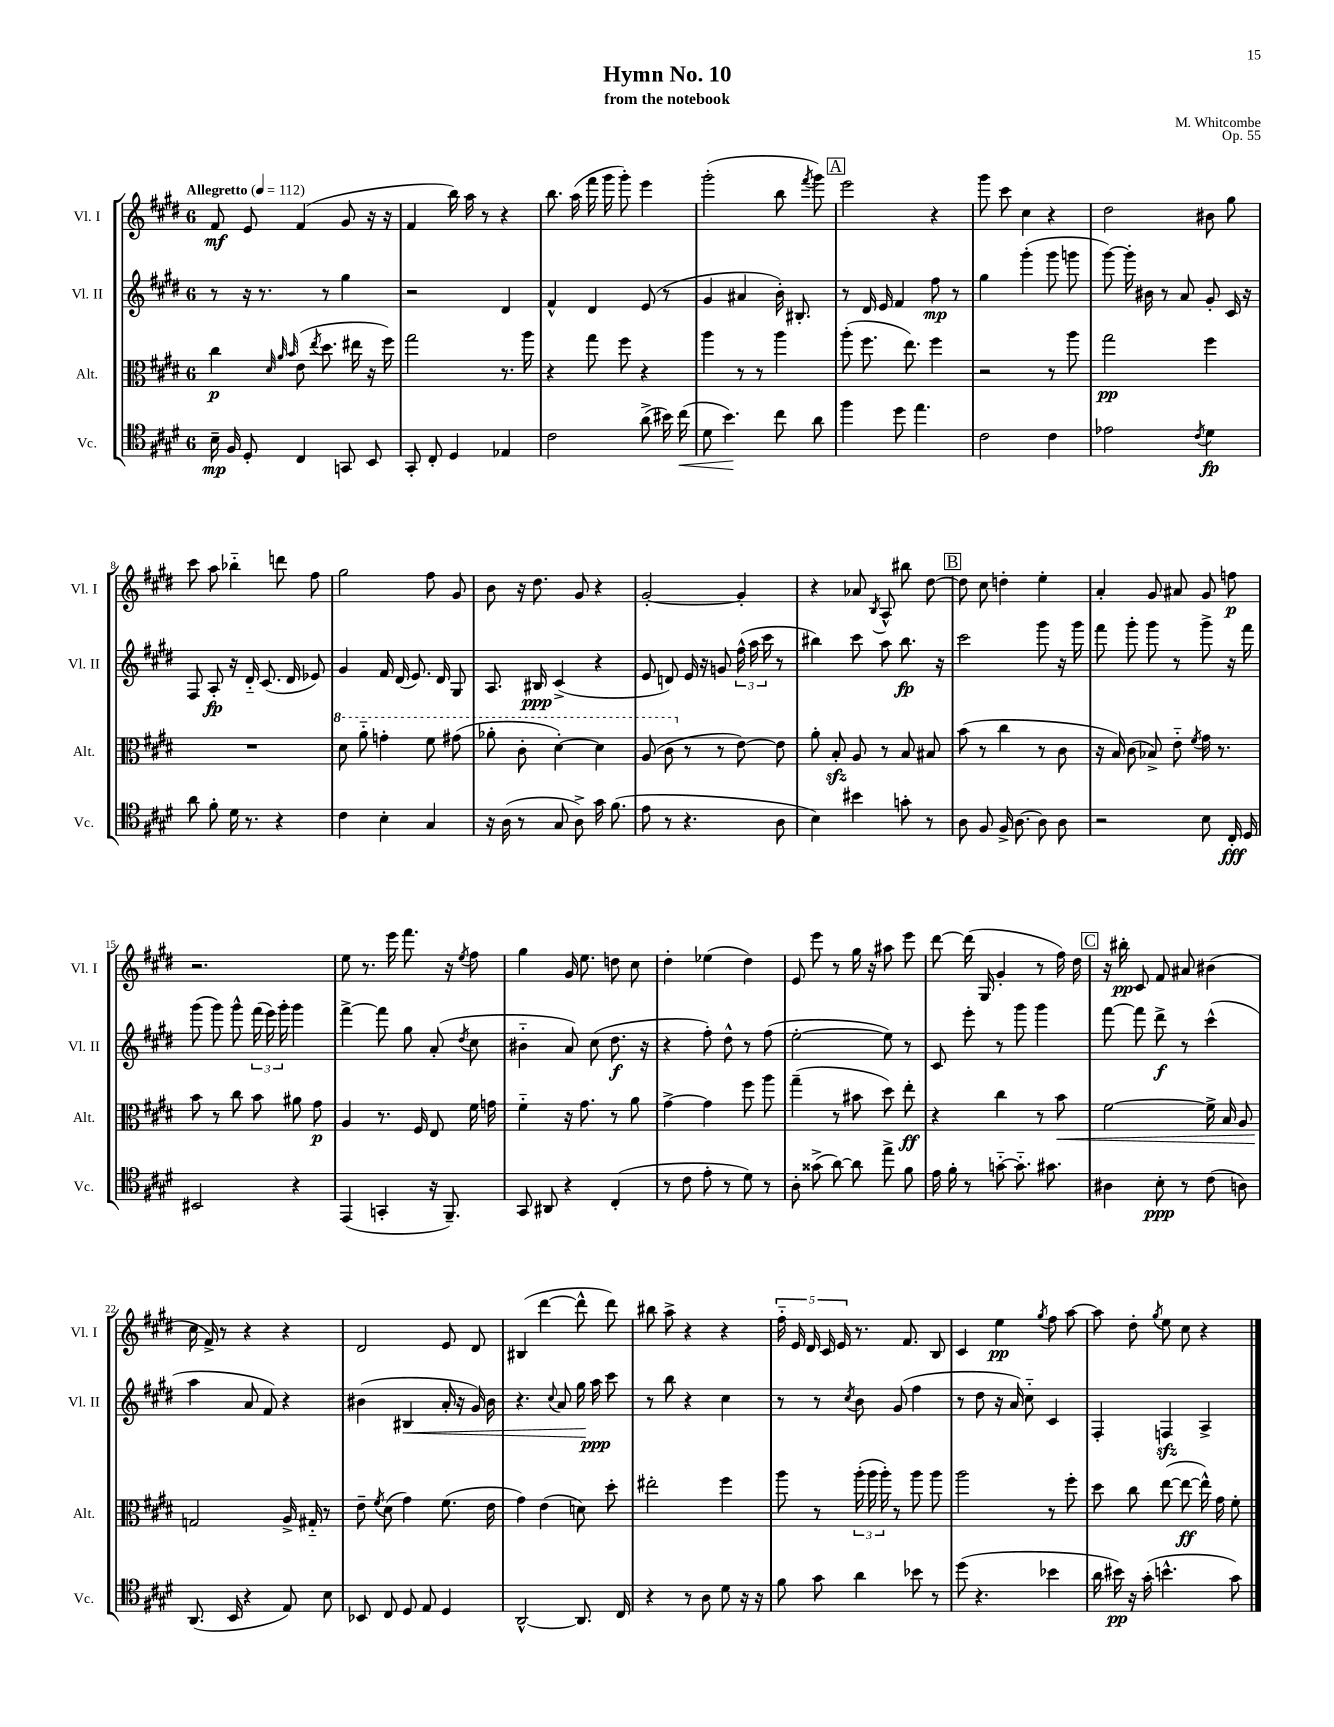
\header { title = "Hymn No. 10" composer = "M. Whitcombe" subtitle = "from the notebook" opus = "Op. 55" }
<<
\new StaffGroup <<
\new Staff = "s0" \with { instrumentName = "Vl. I" shortInstrumentName = "Vl. I" } {
    \clef treble \key e \major \once \override Staff.TimeSignature.style = #'single-digit \time 6/8 \tempo "Allegretto" 4 = 112
    \autoBeamOff fis'8\mf e'8 fis'4( gis'8 r16 r16 |
    fis'4 b''16) a''16 r8 r4 |
    b''8. a''16( fis'''16 gis'''16 gis'''8-.) e'''4 |
    gis'''2-.( b''8 \acciaccatura { fis'''8 } gis'''8) |
    \mark \markup { \box "A" } e'''2 r4 |
    gis'''8 cis'''8 cis''4 r4 |
    dis''2 bis'8 gis''8 |
    cis'''8 a''8 bes''4-_ d'''8 fis''8 |
    gis''2 fis''8 gis'8 |
    b'8 r16 dis''8. gis'8 r4 |
    gis'2~-. gis'4-. |
    r4 aes'8 \acciaccatura { b8 } a8-^ bis''8 dis''8~ |
    \mark \markup { \box "B" } dis''8 cis''8 d''4-. e''4-. |
    a'4-. gis'8 ais'8 gis'8 f''8\p |
    r2. |
    e''8 r8. e'''16 fis'''8. r16 \acciaccatura { e''8 } fis''8 |
    gis''4 gis'16 e''8. d''8 cis''8 |
    dis''4-. ees''4( dis''4) |
    e'8 e'''8 r8 gis''16 r16 ais''8 e'''8 |
    dis'''8~ dis'''16( gis16 gis'4-. r8 fis''16) dis''16 |
    \mark \markup { \box "C" } r16 bis''16-.\pp cis'8 fis'8 ais'8 bis'4( |
    cis''16 fis'16->) r8 r4 r4 |
    dis'2 e'8 dis'8 |
    bis4( dis'''4~ dis'''8-^ dis'''8) |
    bis''8 a''8-> r4 r4 |
    \tuplet 5/4 { fis''16-_ e'16 dis'16 cis'16 e'16 } r8. fis'8. b8 |
    cis'4 e''4\pp \acciaccatura { gis''8 } fis''8 a''8~ |
    a''8 dis''8-. \acciaccatura { gis''8 } e''8 cis''8 r4 \bar "|." |
}
\new Staff = "s1" \with { instrumentName = "Vl. II" shortInstrumentName = "Vl. II" } {
    \clef treble \key e \major \once \override Staff.TimeSignature.style = #'single-digit \time 6/8
    \autoBeamOff r8 r16 r8. r8 gis''4 |
    r2 dis'4 |
    fis'4-^ dis'4 e'8( r8 |
    gis'4 ais'4 b'16-.) bis8.-. |
    \mark \markup { \box "A" } r8 dis'16 e'16 fis'4 fis''8\mp r8 |
    gis''4 gis'''4-.( gis'''8 g'''8 |
    gis'''8~) gis'''16-. bis'16 r8 a'8 gis'8-. cis'16 r16 |
    fis8 a8-.\fp r16 dis'16-_ cis'8.( dis'16 ees'8) |
    gis'4 fis'16 dis'16( e'8.) dis'16 gis8 |
    a8. bis16\ppp cis'4->( r4 |
    e'8 d'8) e'16 r16 g'8 \tuplet 3/2 { fis''16-^( a''16 cis'''16 } r8 |
    bis''4) cis'''8 a''8 bis''8.\fp r16 |
    \mark \markup { \box "B" } cis'''2 gis'''8 r16 gis'''16 |
    fis'''8 gis'''8-. gis'''8 r8 gis'''8-> r16 fis'''16 |
    gis'''8( gis'''8) gis'''8-^ \tuplet 3/2 { fis'''16( e'''16) gis'''16-. } gis'''4 |
    fis'''4~-> fis'''8 gis''8 a'8-.( \acciaccatura { dis''8 } cis''8 |
    bis'4-_ a'8) cis''8( dis''8.\f r16 |
    r4 fis''8-.) dis''8-^ r8 fis''8( |
    e''2~-. e''8) r8 |
    cis'8 e'''8-. r8 gis'''8 gis'''4 |
    \mark \markup { \box "C" } fis'''8~ fis'''8 dis'''8->\f r8 cis'''4-^( |
    a''4 a'8 fis'8) r4 |
    bis'4( bis4\< a'16-. r16 gis'16) bis'16 |
    r4. \appoggiatura { cis''8 } a'8 gis''16\! a''16\ppp cis'''8 |
    r8 b''8 r4 cis''4 |
    r8 r8 \acciaccatura { cis''8 } b'8 gis'8( fis''4 |
    r8 dis''8 r16 a'16) cis''8-_ cis'4 |
    fis4-. f4\sfz a4-> \bar "|." |
}
\new Staff = "s2" \with { instrumentName = "Alt." shortInstrumentName = "Alt." } {
    \clef alto \key e \major \once \override Staff.TimeSignature.style = #'single-digit \time 6/8
    \autoBeamOff cis''4\p \grace { dis'32 a'32 b'32 } e'8( \acciaccatura { e''8 } dis''8. eis''16 r16 fis''16) |
    gis''2 r8. a''16 |
    r4 gis''8 fis''8 r4 |
    a''4 r8 r8 a''4 |
    \mark \markup { \box "A" } a''8-.( fis''8. e''8.) fis''4 |
    r2 r8 a''8 |
    gis''2\pp fis''4 |
    R2. |
    \ottava #1 dis''8 a''8-_ g''4-. fis''8 gis''8( |
    aes''8-. cis''8-. dis''4~-.) dis''4 |
    a'8( cis''8 \ottava #0 r8 r8 e'8~) e'8 |
    a'8-. b8-.\sfz a8 r8 b8 bis8 |
    \mark \markup { \box "B" } b'8( r8 cis''4 r8 cis'8 |
    r16 b16) cis'8( bes8->) e'8-_ \acciaccatura { fis'8 } gis'16 r8. |
    b'8 r8 cis''8 b'8 ais'8 gis'8\p |
    a4 r8. fis16 e8 fis'16 g'16 |
    fis'4-_ r16 gis'8. r8 a'8 |
    gis'4~-> gis'4 fis''8 a''8 |
    gis''4--( r8 bis'8 dis''8) e''8-.\ff |
    r4 cis''4 r8 b'8\< |
    \mark \markup { \box "C" } fis'2~ fis'16-> b16 a8 |
    g2\! a16-> gis16-_ r8 |
    e'8-- \acciaccatura { fis'8 } dis'8( gis'4) fis'8.( e'16 |
    gis'4) e'4( d'8) dis''8-. |
    eis''2-. fis''4 |
    a''8 r8 \tuplet 3/2 { a''16-.( a''16 a''16-.) } r8 a''8 a''8 |
    a''2 r8 fis''8-. |
    dis''8 cis''8 e''8~( e''8~\ff e''16-^) gis'16 fis'8-. \bar "|." |
}
\new Staff = "s3" \with { instrumentName = "Vc." shortInstrumentName = "Vc." } {
    \clef tenor \key e \major \once \override Staff.TimeSignature.style = #'single-digit \time 6/8
    \autoBeamOff b16--\mp fis16 dis8-. cis4 g,8 b,8 |
    gis,8-. cis8-. dis4 ees4 |
    cis'2 a'8->( bis'16) cis''16\<( |
    dis'8 b'4.\!) cis''8 a'8 |
    \mark \markup { \box "A" } fis''4 dis''8 e''4. |
    cis'2 cis'4 |
    ees'2 \acciaccatura { cis'8 } dis'4\fp |
    a'8 fis'8-. dis'16 r8. r4 |
    cis'4 b4-. gis4 |
    r16 a16( r8 gis8 a8->) gis'16 fis'8.( |
    e'8 r8 r4. a8 |
    b4) bis'4 g'8-. r8 |
    \mark \markup { \box "B" } a8 fis8 fis16-> a8.~ a8 a8 |
    r2 b8 cis16-.\fff dis16 |
    bis,2 r4 |
    e,4( g,4-. r16 fis,8.--) |
    gis,8 ais,8 r4 cis4-.( |
    r8 cis'8 e'8-. r8 dis'8) r8 |
    a8-. gisis'8->( a'8~) a'8 e''8-> fis'8 |
    e'16 fis'16-. r8 g'8~-_ g'8.-_ gis'8. |
    \mark \markup { \box "C" } ais4 b8-.\ppp r8 cis'8( a8) |
    a,8.( b,16 r4 e8) b8 |
    bes,8 cis8 dis8 e8 dis4 |
    a,2~-^ a,8. cis16 |
    r4 r8 a8 dis'8 r16 r16 |
    fis'8 gis'8 a'4 bes'8 r8 |
    dis''8( r4. bes'4 |
    a'16 bis'16\pp) r16 gis'16-.( b'4.-^ gis'8) \bar "|." |
}
>>
>>
